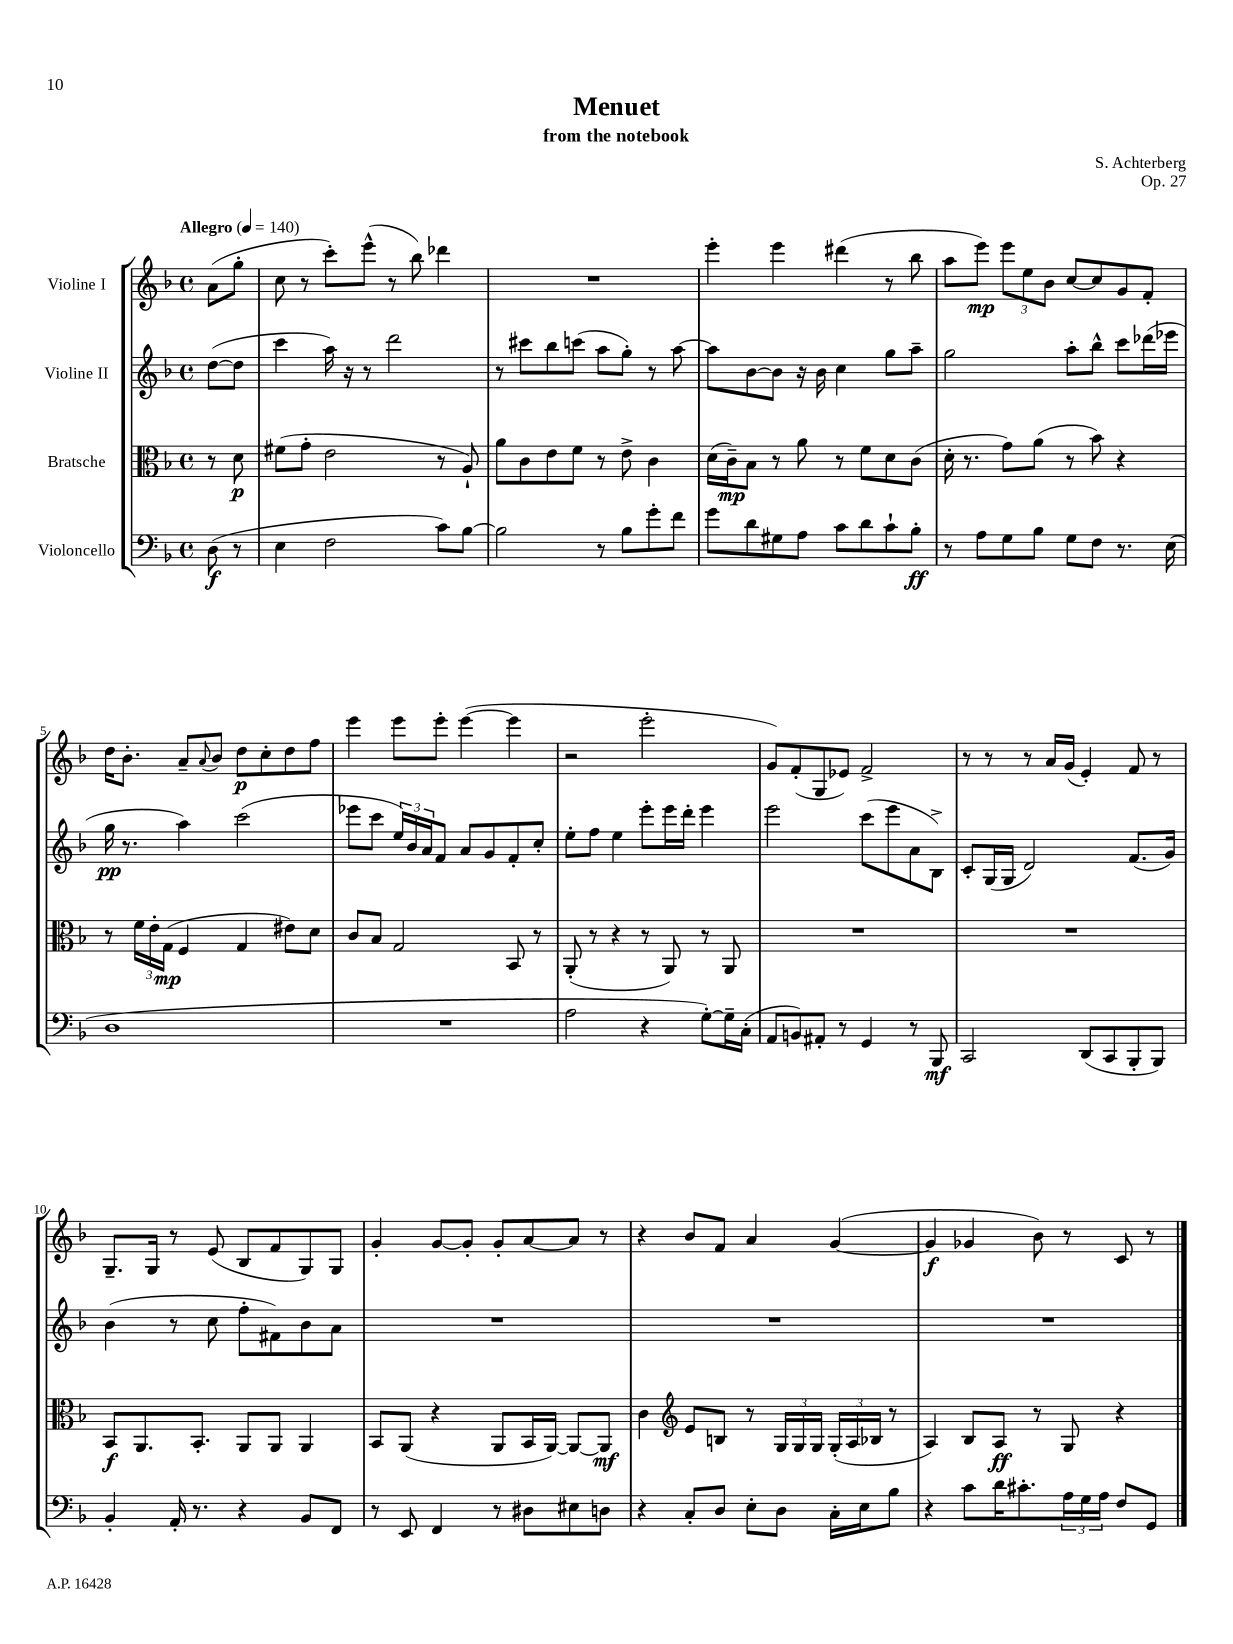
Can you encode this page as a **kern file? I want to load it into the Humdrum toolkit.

**kern	**kern	**kern	**kern
*staff4	*staff3	*staff2	*staff1
*clefF4	*clefC3	*clefG2	*clefG2
*k[b-]	*k[b-]	*k[b-]	*k[b-]
*M4/4	*M4/4	*M4/4	*M4/4
*met(c)	*met(c)	*met(c)	*met(c)
*MM140	*MM140	*MM140	*MM140
(8D	8r	([8dd	(8a
8r	8d	8dd]	8gg'
=	=	=	=
4E	(8f#	4ccc	8cc
.	8g'	.	8r
2F	2e	16aa)	8ccc')
.	.	16r	.
.	.	8r	(8eee^^
.	.	2ddd	8r
.	.	.	8bb-)
8c)	8r	.	4ddd-
[8B-	8A`)	.	.
=	=	=	=
2B-]	8a	8r	1r
.	8c	8ccc#	.
.	8e	8bb-	.
.	8f	(8ccc	.
8r	8r	8aa	.
8B-	8e^	8gg')	.
8g'	4c	8r	.
8f	.	[8aa	.
=	=	=	=
8g	(16d	8aa]	4eee'
.	16c~)	.	.
8d	8B-	[8b-	.
8G#	8r	8b-]	4eee
8A	8a	16r	.
.	.	16b-	.
8c	8r	4cc	(4ddd#
8d	8f	.	.
8c`	8d	8gg	8r
8B-'	(8c	8aa~	8bb-
=	=	=	=
8r	16d'	2gg	8aa
.	8.r	.	.
8A	.	.	8eee)
8G	8g)	.	12eee
.	.	.	12ee
8B-	(8a	.	.
.	.	.	12b-
8G	8r	8aa'	[8cc
8F	8b-)	8bb-^^	8cc]
8.r	4r	8ccc	8g
.	.	(16ddd-	8f'
(16E	.	16eee-	.
=	=	=	=
1D	8r	16gg	16dd
.	.	8.r	8.b-'
.	24f	.	.
.	24e'	.	.
.	(24G	.	.
.	4F	4aa)	8a~
.	.	.	8qqa
.	.	.	8b-
.	4G	(2ccc	8dd
.	.	.	8cc'
.	8e#)	.	8dd
.	8d	.	8ff
=	=	=	=
1r	8c	8eee-	4eee
.	8B-	8ccc	.
.	2G	24ee)	8eee
.	.	24b-	.
.	.	24a	.
.	.	8f	8eee'
.	.	8a	([4eee
.	.	8g	.
.	8BB-	8f'	4eee]
.	8r	8cc'	.
=	=	=	=
2A	(8AA'	8ee'	2r
.	8r	8ff	.
.	4r	4ee	.
4r	8r	8eee'	2eee'
.	8AA)	16eee	.
.	.	16ddd'	.
[8G')	8r	4eee	.
16G~]	8AA	.	.
(16C'	.	.	.
=	=	=	=
8AA	1r	2eee	8g)
8BB)	.	.	(8f'
8AA#'	.	.	8G
8r	.	.	8e-)
4GG	.	(8ccc	2f^
.	.	8eee	.
8r	.	8a	.
8BBB-	.	8B-^)	.
=	=	=	=
2CC	1r	8c'	8r
.	.	(16G	8r
.	.	16G	.
.	.	2d)	8r
.	.	.	16a
.	.	.	(16g
(8DD	.	.	4e')
8CC	.	.	.
8BBB-'	.	(8.f	8f
8BBB-)	.	.	8r
.	.	16g)	.
=	=	=	=
4BB-'	8BB-	(4b-	8.G~
.	8.AA	.	.
.	.	.	16G
16AA'	.	8r	8r
8.r	8.BB-'	.	.
.	.	8cc	(8e
4r	8AA	8ff'	8B-
.	8AA	8f#)	8f
8BB-	4AA	8b-	8G)
8FF	.	8a	8G
=	=	=	=
8r	8BB-	1r	4g'
8EE	(8AA	.	.
4FF	4r	.	[8g
.	.	.	8g']
8r	8AA	.	8g'
8D#	16BB-	.	[8a
.	[16AA)	.	.
8E#	8AA_	.	8a]
8D	8AA]	.	8r
=	=	=	=
4r	4c	1r	4r
*	*clefG2	*	*
8C'	8e	.	8b-
8D	8B	.	8f
8E'	8r	.	4a
8D	24G	.	.
.	24G	.	.
.	24G	.	.
16C'	(24G'	.	([4g
.	24A	.	.
16E	.	.	.
.	24B-	.	.
8B-	8r	.	.
=	=	=	=
4r	4A)	1r	4g]
8c	8B-	.	4g-
16d	8A	.	.
8.c#'	.	.	.
.	8r	.	8b-)
24A	8G	.	8r
24G	.	.	.
24A	.	.	.
8F	4r	.	8c
8GG	.	.	8r
==	==	==	==
*-	*-	*-	*-
